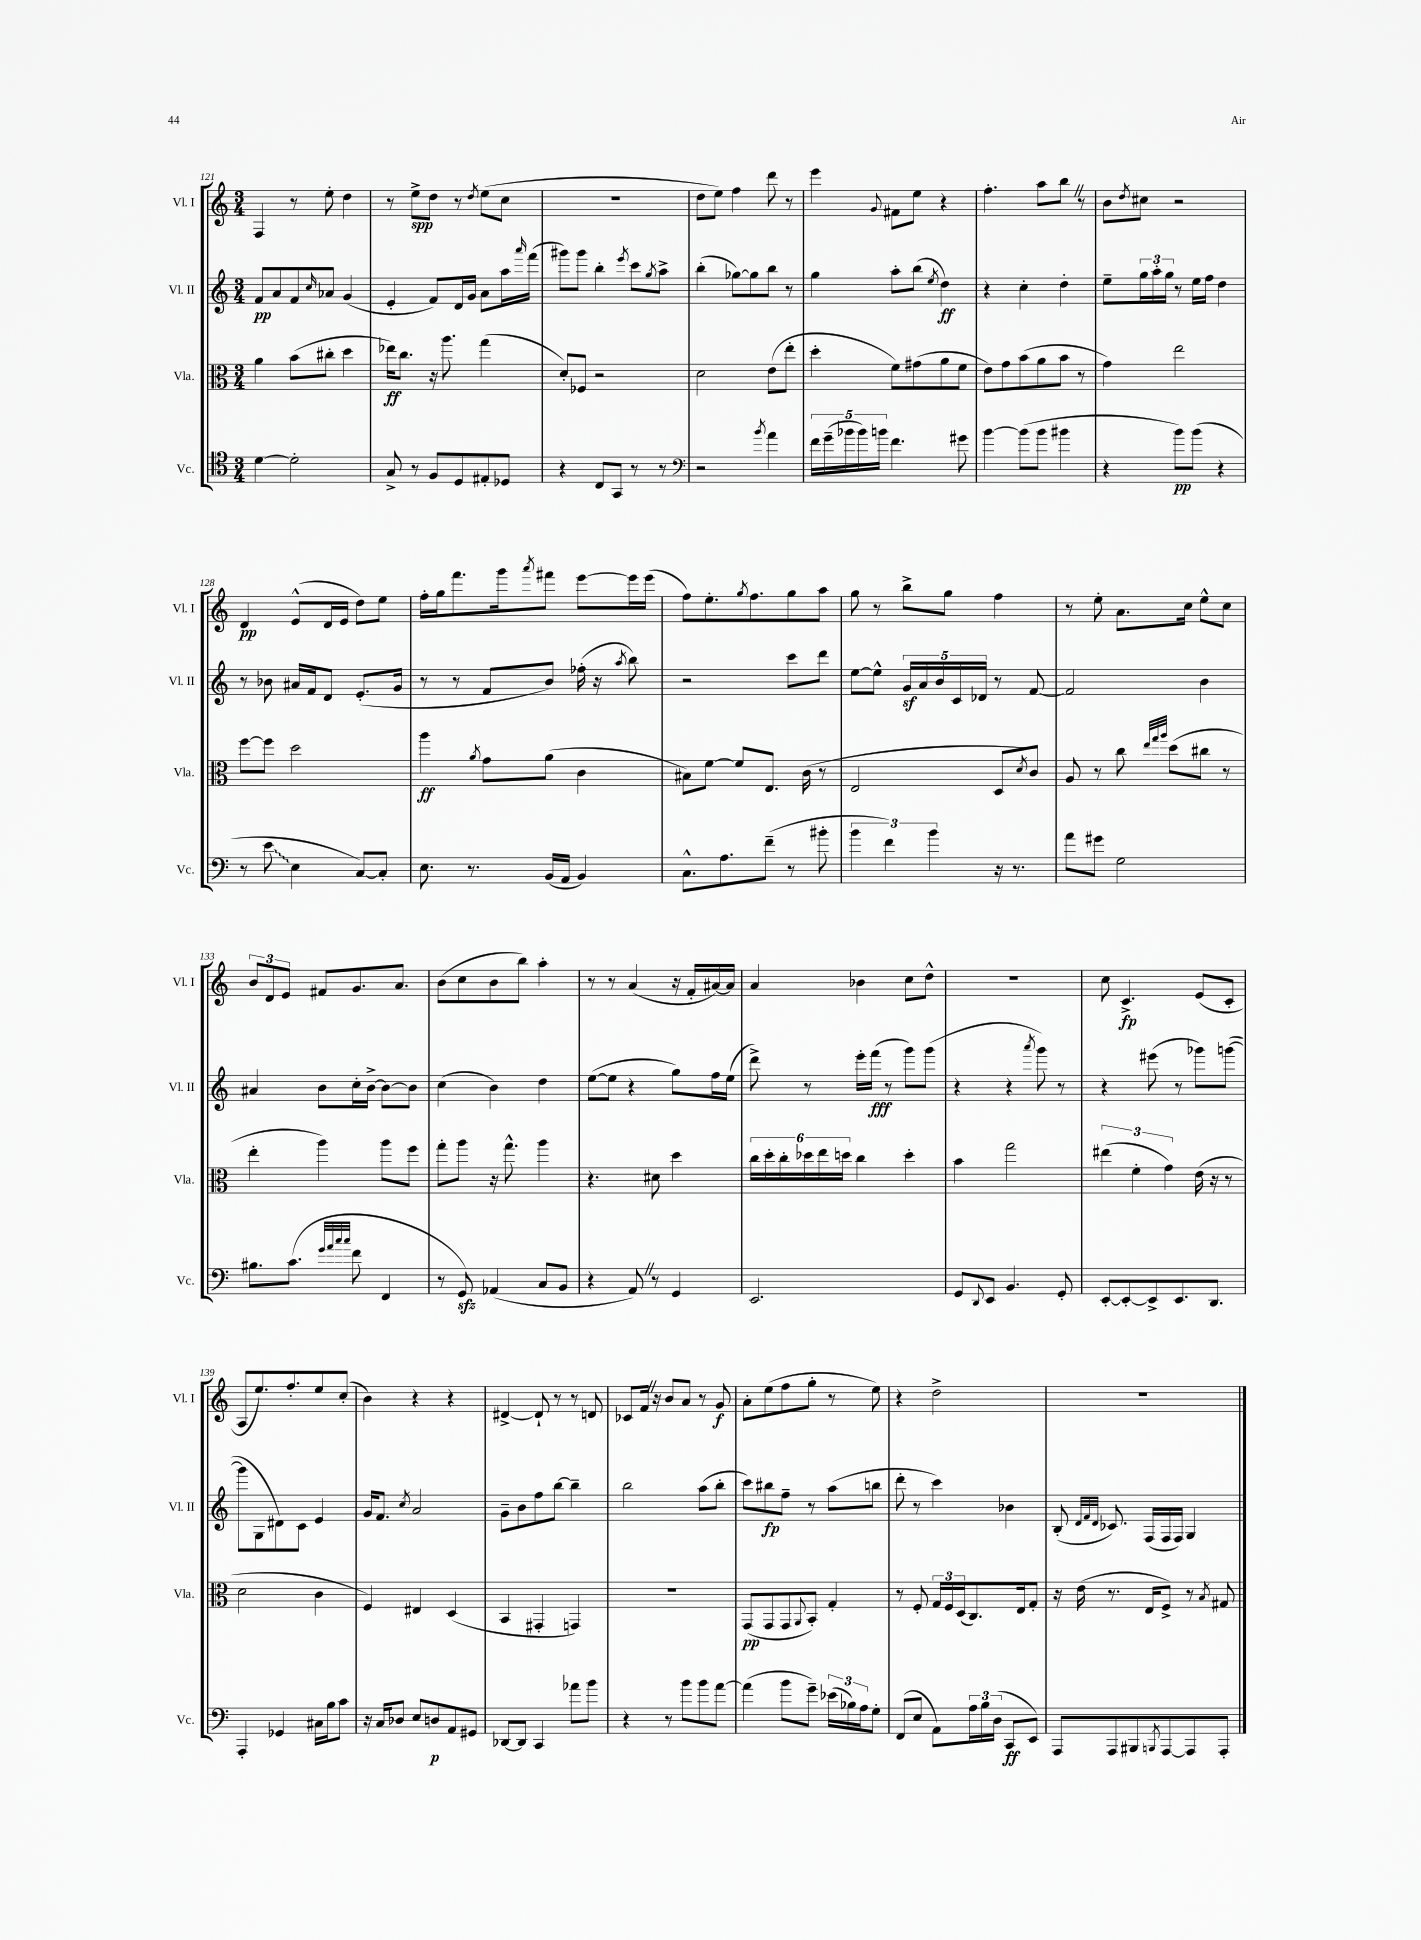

**kern	**kern	**kern	**kern
*staff4	*staff3	*staff2	*staff1
*clefC4	*clefC3	*clefG2	*clefG2
*k[]	*k[]	*k[]	*k[]
*M3/4	*M3/4	*M3/4	*M3/4
[4d	4a	8f	4F
.	.	8a	.
2d']	(8b	8f	8r
.	.	16qqcc	.
.	8cc#'	8a-	8ee'
.	4dd	(4g	4dd
=	=	=	=
8G^	16ee-)	4e'	8r
.	8.cc	.	.
8r	.	.	8ee^
8F	16r	8f)	8dd
.	8.aa	.	.
8D	.	16d	8r
.	.	16g	.
.	.	.	8qdd
8E#'	(4gg	8a	(8ee
8D-	.	16aa	8cc
.	.	16qqaaa	.
.	.	(16fff	.
=	=	=	=
4r	8d')	8ggg#)	2.r
.	8F-	8ggg#	.
8C	2r	4bb'	.
8GG	.	.	.
.	.	8qeee	.
8r	.	8ccc	.
.	.	8qgg	.
8r	.	8aa^	.
=	=	=	=
*clefF4	*	*	*
2r	2d	(4bb'	8dd
.	.	.	8ee)
.	.	[8gg-)	4ff
.	.	8gg-]	.
8qb	.	.	.
4a	(8e	8bb	8ddd
.	8ee'	8r	8r
=	=	=	=
20f	4dd'	4gg	4eee
(20g~	.	.	.
20b-	.	.	.
20b-)	.	.	.
20b	.	.	.
.	.	.	8qqg
4.f	8f)	8aa'	8f#
.	(8g#	(8bb	8ee
.	.	8qee	.
.	8a	4dd)	4r
8g#	8f	.	.
=	=	=	=
[4b	8e)	4r	4.ff'
.	8g	.	.
(8b]	(8b	4cc'	.
8b	8a	.	8aa
4b#	8b	4dd'	8bb
.	8r	.	8r
=	=	=	=
4r	4g)	8ee~	8b
.	.	.	8qdd
.	.	24gg	8cc#
.	.	24aa'	.
.	.	24gg	.
8b)	2ee	8r	2r
(8b	.	16ee	.
.	.	16ff	.
4r	.	4dd	.
=	=	=	=
8r	[8ff	8r	4d
8e	8ff]	8b-	.
4E	2dd	16a#	(8e^^
.	.	16f	.
.	.	8d	16d
.	.	.	16e
[8C)	.	(8.e'	8dd)
8C']	.	.	8ee
.	.	16g	.
=	=	=	=
8.E	4aa	8r	16ff'
.	.	.	16gg
.	.	8r	8.fff
8.r	.	.	.
.	8qa	.	.
.	8g	8f	.
.	.	.	16ggg
.	.	.	8qaaa
(16BB	(8a	8b)	8fff#
16AA	.	.	.
4BB)	4c	(16ff-'	[8eee
.	.	16r	.
.	.	8qaa	.
.	.	8bb)	16eee]
.	.	.	(16eee
=	=	=	=
8.C^^	8B#)	2r	8ff)
.	[8f	.	8.ee'
8.A	.	.	.
.	8f]	.	.
.	.	.	8qgg
.	.	.	8.ff
(8f~	8.E	.	.
8r	.	8ccc	8gg
.	(16c	.	.
8b#'	8r	8ddd	8aa
=	=	=	=
6b	2E	[8ee	8gg
.	.	8ee^^]	8r
6f)	.	.	.
.	.	20g	8bb^
.	.	20a	.
6b	.	.	.
.	.	20b	.
.	.	.	8gg
.	.	20c	.
.	.	20d-	.
16r	8D	8r	4ff
8.r	.	.	.
.	8qd	.	.
.	8c)	[8f	.
=	=	=	=
8a	8A	2f]	8r
8g#	8r	.	8ee'
2G	8cc	.	8.a
.	32qqee	.	.
.	32qqgg	.	.
.	32qqaa	.	.
.	(8dd	.	.
.	.	.	16cc
.	8cc#	4b	8ee^^
.	8r	.	8cc
=	=	=	=
8.B#	4ee'	4a#	12b
.	.	.	12d
.	.	.	12e
(8.c	.	.	.
.	4aa)	8b	8f#
32qqg	.	.	.
32qqa	.	.	.
32qqcc	.	.	.
32qqcc	.	.	.
8f	.	16cc'	8.g
.	.	[16b^	.
4FF	8aa	8b_	.
.	.	.	8.a
.	8ff	8b]	.
=	=	=	=
8r	8gg'	(4cc	(8b
8GG)	8aa	.	8cc
(4AA-	16r	4b)	8b
.	8.gg^^	.	.
.	.	.	8bb)
8C	4aa	4dd	4aa'
8BB	.	.	.
=	=	=	=
4r	4.r	([8ee	8r
.	.	8ee]	8r
8AA)	.	4r	(4a
8r	8d#	.	.
4GG	4dd	8gg)	16r
.	.	.	16f'
.	.	16ff	[16a#)
.	.	(16ee	16a#]
=	=	=	=
2.EE	24cc	8ddd^)	4a
.	24dd'	.	.
.	24cc'	.	.
.	24dd-	8r	.
.	24ee	.	.
.	24dd	.	.
.	4cc	16eee'	4b-
.	.	(16fff	.
.	.	8r	.
.	4dd'	8ggg)	8cc
.	.	(8ggg	8dd^^
=	=	=	=
8GG	4b	4r	2.r
8qqDD	.	.	.
8EE	.	.	.
4.BB	2gg	4r	.
.	.	8qaaa	.
.	.	8ggg)	.
8GG'	.	8r	.
=	=	=	=
[8EE'	(6ee#	4r	8cc
8EE'_	.	.	4.c^
.	6f'	.	.
8EE^]	.	(8eee#	.
.	6g)	.	.
8.EE	.	8r	.
.	(16e	8ggg-)	(8e
8.DD	16r	.	.
.	8r	([8ggg	8c'
=	=	=	=
4AAA'	2d	8ggg]	8A
.	.	8G	8.ee)
4GG-	.	8d#)	.
.	.	.	8.ff'
.	.	8c	.
16C#	4c	4e	8ee
16B	.	.	.
8c	.	.	(8cc'
=	=	=	=
16r	4F)	16g	4b)
16C	.	8.f	.
8D-	.	.	.
.	.	8qcc	.
8E	4E#	2a	4r
8D	.	.	.
8AA	(4D	.	4r
8GG#	.	.	.
=	=	=	=
[8DD-	4BB	8g~	[4d#^
8DD-]	.	8b	.
4CC	4GG#'	8ff	8d#`]
.	.	[8bb	8r
8a-	4GG)	4bb~]	8r
8b	.	.	8d
=	=	=	=
4r	2.r	2bb	8c-
.	.	.	16f
.	.	.	16r
8r	.	.	8b
8b	.	.	8a
8b	.	(8aa	8r
[8a	.	8bb'	8g
=	=	=	=
(4a]	(8GG	8ccc)	8a'
.	8GG	8bb#	(8ee
8b	8GG	8ff~	8ff
.	8qqAA	.	.
8g~)	8BB')	8r	8gg'
(24e-	4G'	(8aa	8r
24B-)	.	.	.
24A	.	.	.
8G'	.	8bb	8ee)
=	=	=	=
(8FF	8r	8ddd'	4r
8E	8F'	8r	.
8AA)	24G	4ccc)	2dd^
.	24F	.	.
.	(24D	.	.
24A	8.C)	.	.
24B	.	.	.
(24D	.	.	.
8CC	.	4b-	.
.	16E	.	.
8EE)	8G'	.	.
=	=	=	=
8AAA	16r	(8B'	2.r
.	(16e	.	.
.	.	32qqd	.
.	.	32qqf	.
.	.	32qqd	.
8AAA	8.r	8.c-)	.
8BBB#	.	.	.
.	16E	(16F	.
8qBBB	.	.	.
[8AAA	8F^)	16F	.
.	.	16F)	.
8AAA]	8r	4G	.
.	8qB	.	.
8AAA'	8G#	.	.
==	==	==	==
*-	*-	*-	*-
